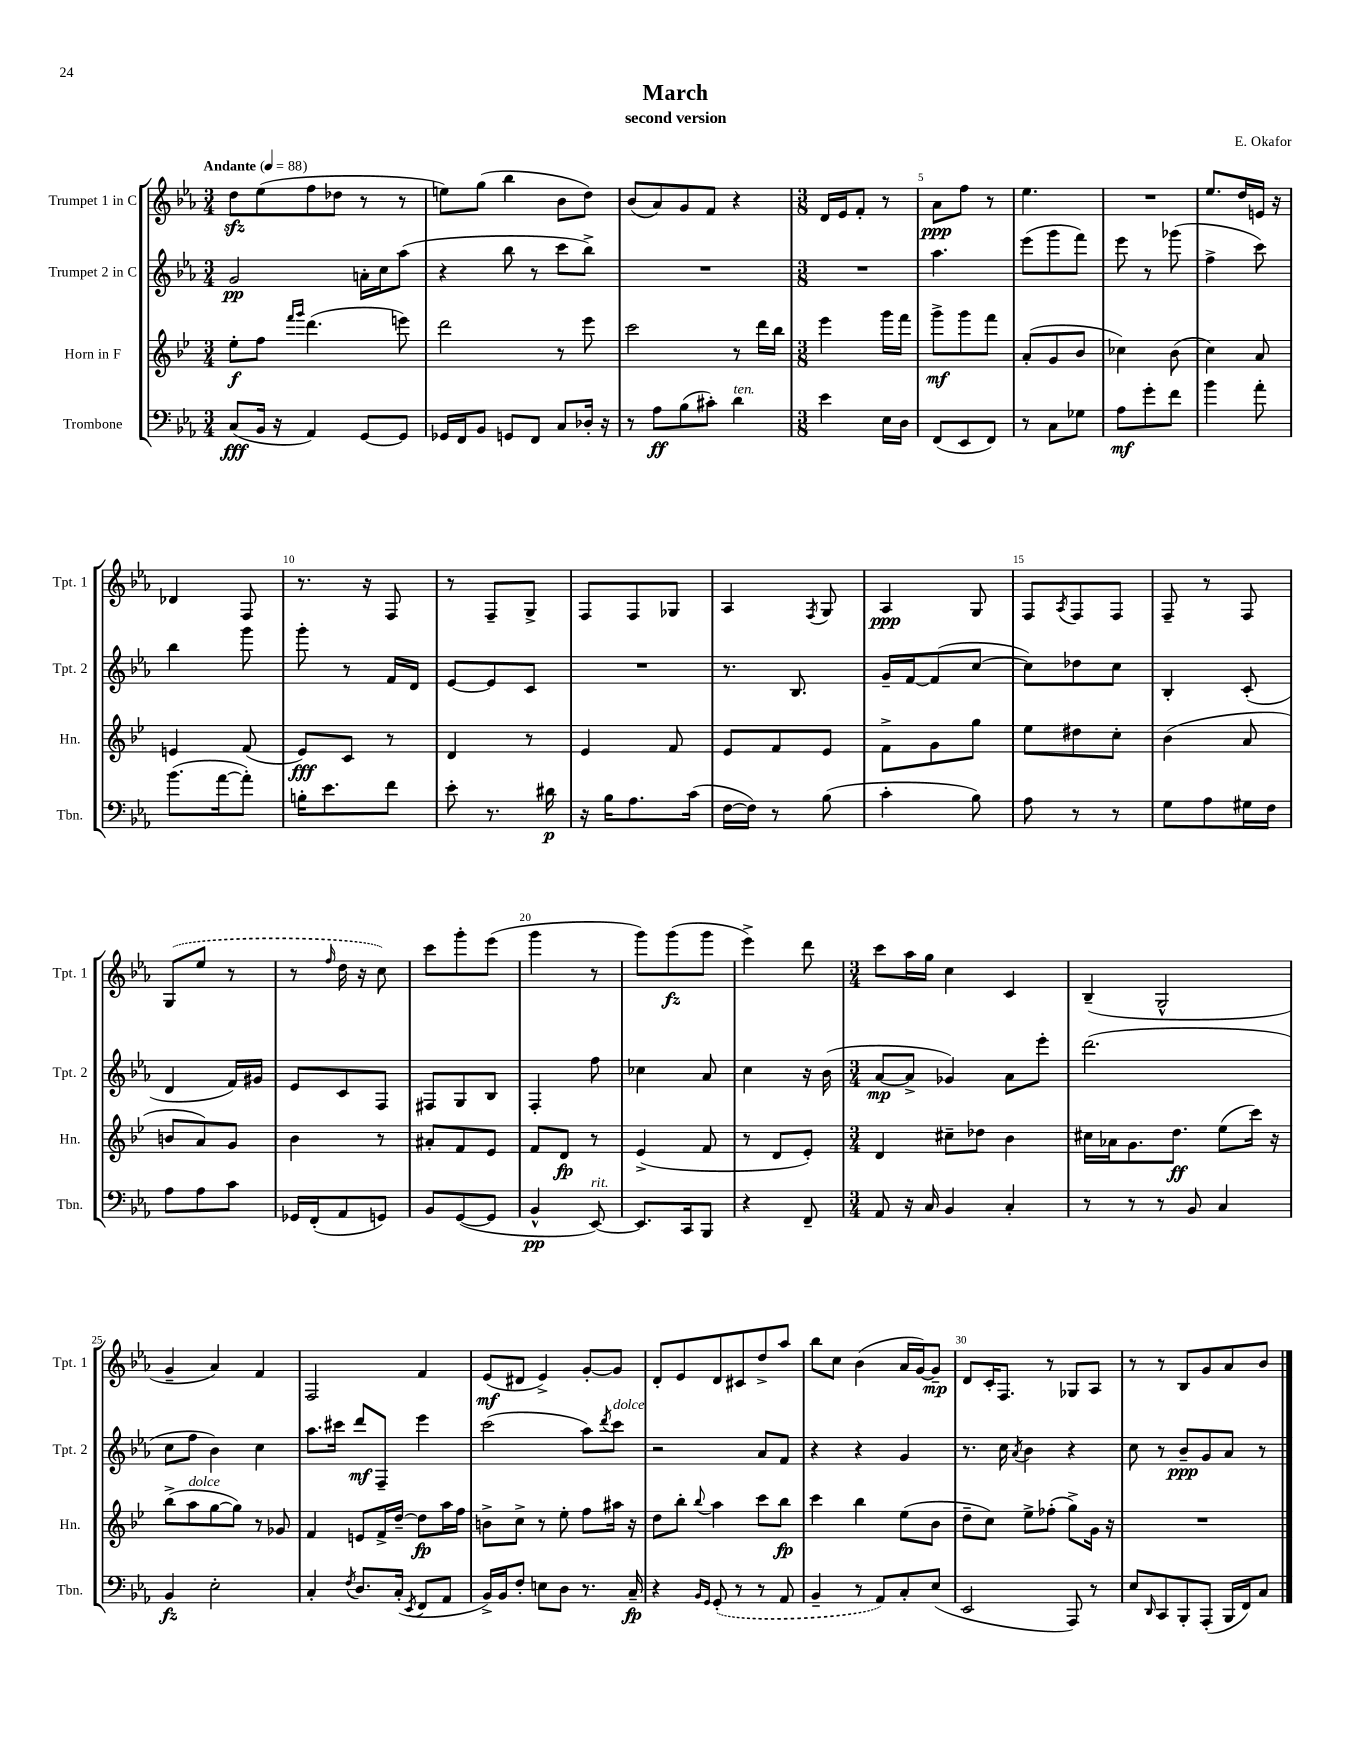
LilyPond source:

\header { title = "March" composer = "E. Okafor" subtitle = "second version" }
<<
\new StaffGroup <<
\new Staff = "s0" \with { instrumentName = "Trumpet 1 in C" shortInstrumentName = "Tpt. 1" } {
    \clef treble \key ees \major \numericTimeSignature \time 3/4 \tempo "Andante" 4 = 88
    d''8\sfz ees''8( f''8 des''8 r8 r8 |
    e''8) g''8( bes''4 bes'8 d''8) |
    bes'8( aes'8) g'8 f'8 r4 |
    \numericTimeSignature \time 3/8 d'16 ees'16 f'8-. r8 |
    aes'8\ppp f''8 r8 |
    ees''4. |
    R4. |
    ees''8. d''16 e'16 r16 |
    des'4 f8 |
    r8. r16 f8 |
    r8 f8-- g8-> |
    f8 f8 ges8 |
    aes4 \acciaccatura { f8 } g8 |
    aes4\ppp g8 |
    f8 \acciaccatura { aes8 } f8 f8 |
    f8-- r8 f8 |
    \once \slurDashed g8( ees''8 r8 |
    r8 \grace { f''16 } d''16 r16 c''8) |
    c'''8 g'''8-. ees'''8( |
    g'''4 r8 |
    g'''8) g'''8\fz( g'''8 |
    ees'''4->) d'''8 |
    \numericTimeSignature \time 3/4 c'''8 aes''16 g''16 c''4 c'4 |
    bes4--( g2-^ |
    g'4-- aes'4) f'4 |
    f2 f'4 |
    ees'8\mf( dis'8 ees'4->) g'8~-. g'8 |
    d'8-. ees'8 d'8 cis'8 d''8-> aes''8 |
    bes''8 c''8 bes'4( aes'16 g'16~) g'8--\mp |
    d'8 c'16-. f8. r8 ges8 aes8 |
    r8 r8 bes8 g'8 aes'8 bes'8 \bar "|." |
}
\new Staff = "s1" \with { instrumentName = "Trumpet 2 in C" shortInstrumentName = "Tpt. 2" } {
    \clef treble \key ees \major \numericTimeSignature \time 3/4
    g'2\pp a'16-. c''16 aes''8( |
    r4 bes''8 r8 c'''8 bes''8->) |
    R2. |
    \numericTimeSignature \time 3/8 R4. |
    aes''4. |
    ees'''8( g'''8 f'''8) |
    ees'''8 r8 ges'''8( |
    f''4-> c'''8) |
    bes''4 g'''8 |
    g'''8-. r8 f'16 d'16 |
    ees'8~ ees'8 c'8 |
    R4. |
    r8. bes8. |
    g'16-- f'16~ f'8( c''8~ |
    c''8) des''8 c''8 |
    bes4-. c'8-.( |
    d'4 f'16) gis'16 |
    ees'8 c'8 f8 |
    fis8 g8 bes8 |
    f4-. f''8 |
    ces''4 aes'8 |
    c''4 r16 bes'16( |
    \numericTimeSignature \time 3/4 aes'8~\mp aes'8-> ges'4) aes'8 ees'''8-. |
    d'''2.( |
    c''8 f''8 bes'4) c''4 |
    aes''8. cis'''16 d'''8\mf f8-- ees'''4 |
    c'''2( aes''8) \acciaccatura { d'''8 } c'''8^\markup { \italic "dolce" } |
    r2 aes'8 f'8 |
    r4 r4 g'4 |
    r8. c''16 \acciaccatura { aes'8 } bes'4 r4 |
    c''8 r8 bes'8--\ppp g'8 aes'8 r8 \bar "|." |
}
\new Staff = "s2" \with { instrumentName = "Horn in F" shortInstrumentName = "Hn." } {
    \clef treble \key bes \major \numericTimeSignature \time 3/4
    ees''8-.\f f''8 \grace { f'''16 g'''16 } d'''4.( e'''8) |
    d'''2 r8 ees'''8 |
    c'''2 r8 d'''16 bes''16 |
    \numericTimeSignature \time 3/8 ees'''4 g'''16 f'''16 |
    g'''8->\mf g'''8 f'''8 |
    a'8-.( g'8 bes'8 |
    ces''4) bes'8( |
    c''4) a'8 |
    e'4 f'8( |
    ees'8\fff) c'8 r8 |
    d'4 r8 |
    ees'4 f'8 |
    ees'8 f'8 ees'8 |
    f'8-> g'8 g''8 |
    ees''8 dis''8 c''8-. |
    bes'4( a'8 |
    b'8 a'8) g'8 |
    bes'4 r8 |
    ais'8-. f'8 ees'8 |
    f'8 d'8\fp r8 |
    ees'4->( f'8 |
    r8 d'8 ees'8-.) |
    \numericTimeSignature \time 3/4 d'4 cis''8-- des''8 bes'4 |
    cis''16 aes'16 g'8. d''8.\ff ees''8( c'''16) r16 |
    bes''8->( a''8^\markup { \italic "dolce" } g''8~ g''8) r8 ges'8 |
    f'4 e'8 f'16-> d''16~-- d''8\fp a''16 f''16 |
    b'8-> c''8-> r8 ees''8-. f''8 ais''16 r16 |
    d''8 bes''8-. \appoggiatura { bes''8 } a''4 c'''8 bes''8\fp |
    c'''4 bes''4 ees''8( bes'8 |
    d''8-- c''8) ees''8-> fes''8-.( g''8->) g'16 r16 |
    R2. \bar "|." |
}
\new Staff = "s3" \with { instrumentName = "Trombone" shortInstrumentName = "Tbn." } {
    \clef bass \key ees \major \numericTimeSignature \time 3/4
    c8\fff( bes,16 r16 aes,4) g,8~ g,8 |
    ges,16 f,16 bes,8 g,8 f,8 c8 des16-. r16 |
    r8 aes8\ff bes8( cis'8-.) d'4^\markup { \italic "ten." } |
    \numericTimeSignature \time 3/8 ees'4 ees16 d16 |
    f,8( ees,8 f,8) |
    r8 c8 ges8 |
    aes8\mf g'8-. f'8 |
    bes'4 aes'8-. |
    bes'8.( aes'16~ aes'8-.) |
    b16-. ees'8. f'8 |
    ees'8-. r8. dis'16\p |
    r16 bes16 aes8. c'16( |
    f16~ f16) r8 bes8( |
    c'4-. bes8) |
    aes8 r8 r8 |
    g8 aes8 gis16 f16 |
    aes8 aes8 c'8 |
    ges,16 f,16-.( aes,8 g,8) |
    bes,8 g,8~( g,8 |
    bes,4-^\pp ees,8~^\markup { \italic "rit." }) |
    ees,8. c,16 bes,,8 |
    r4 f,8-- |
    \numericTimeSignature \time 3/4 aes,8 r16 c16 bes,4 c4-. |
    r8 r8 r8 bes,8 c4 |
    bes,4\fz ees2-. |
    c4-. \acciaccatura { f8 } d8. c16-.( \acciaccatura { ees,8 } f,8 aes,8 |
    bes,16->) bes,16 f8-. e8 d8 r8. c16--\fp |
    r4 \grace { bes,16 g,16 } \once \slurDashed g,8-.( r8 r8 aes,8 |
    bes,4-- r8 aes,8) c8-. ees8( |
    ees,2 aes,,8) r8 |
    ees8 \grace { d,16 } c,8 bes,,8-. aes,,8-.( bes,,16 f,16) c8 \bar "|." |
}
>>
>>
\layout { \context { \Score \override BarNumber.break-visibility = ##(#f #t #t) barNumberVisibility = #(every-nth-bar-number-visible 5) } }
